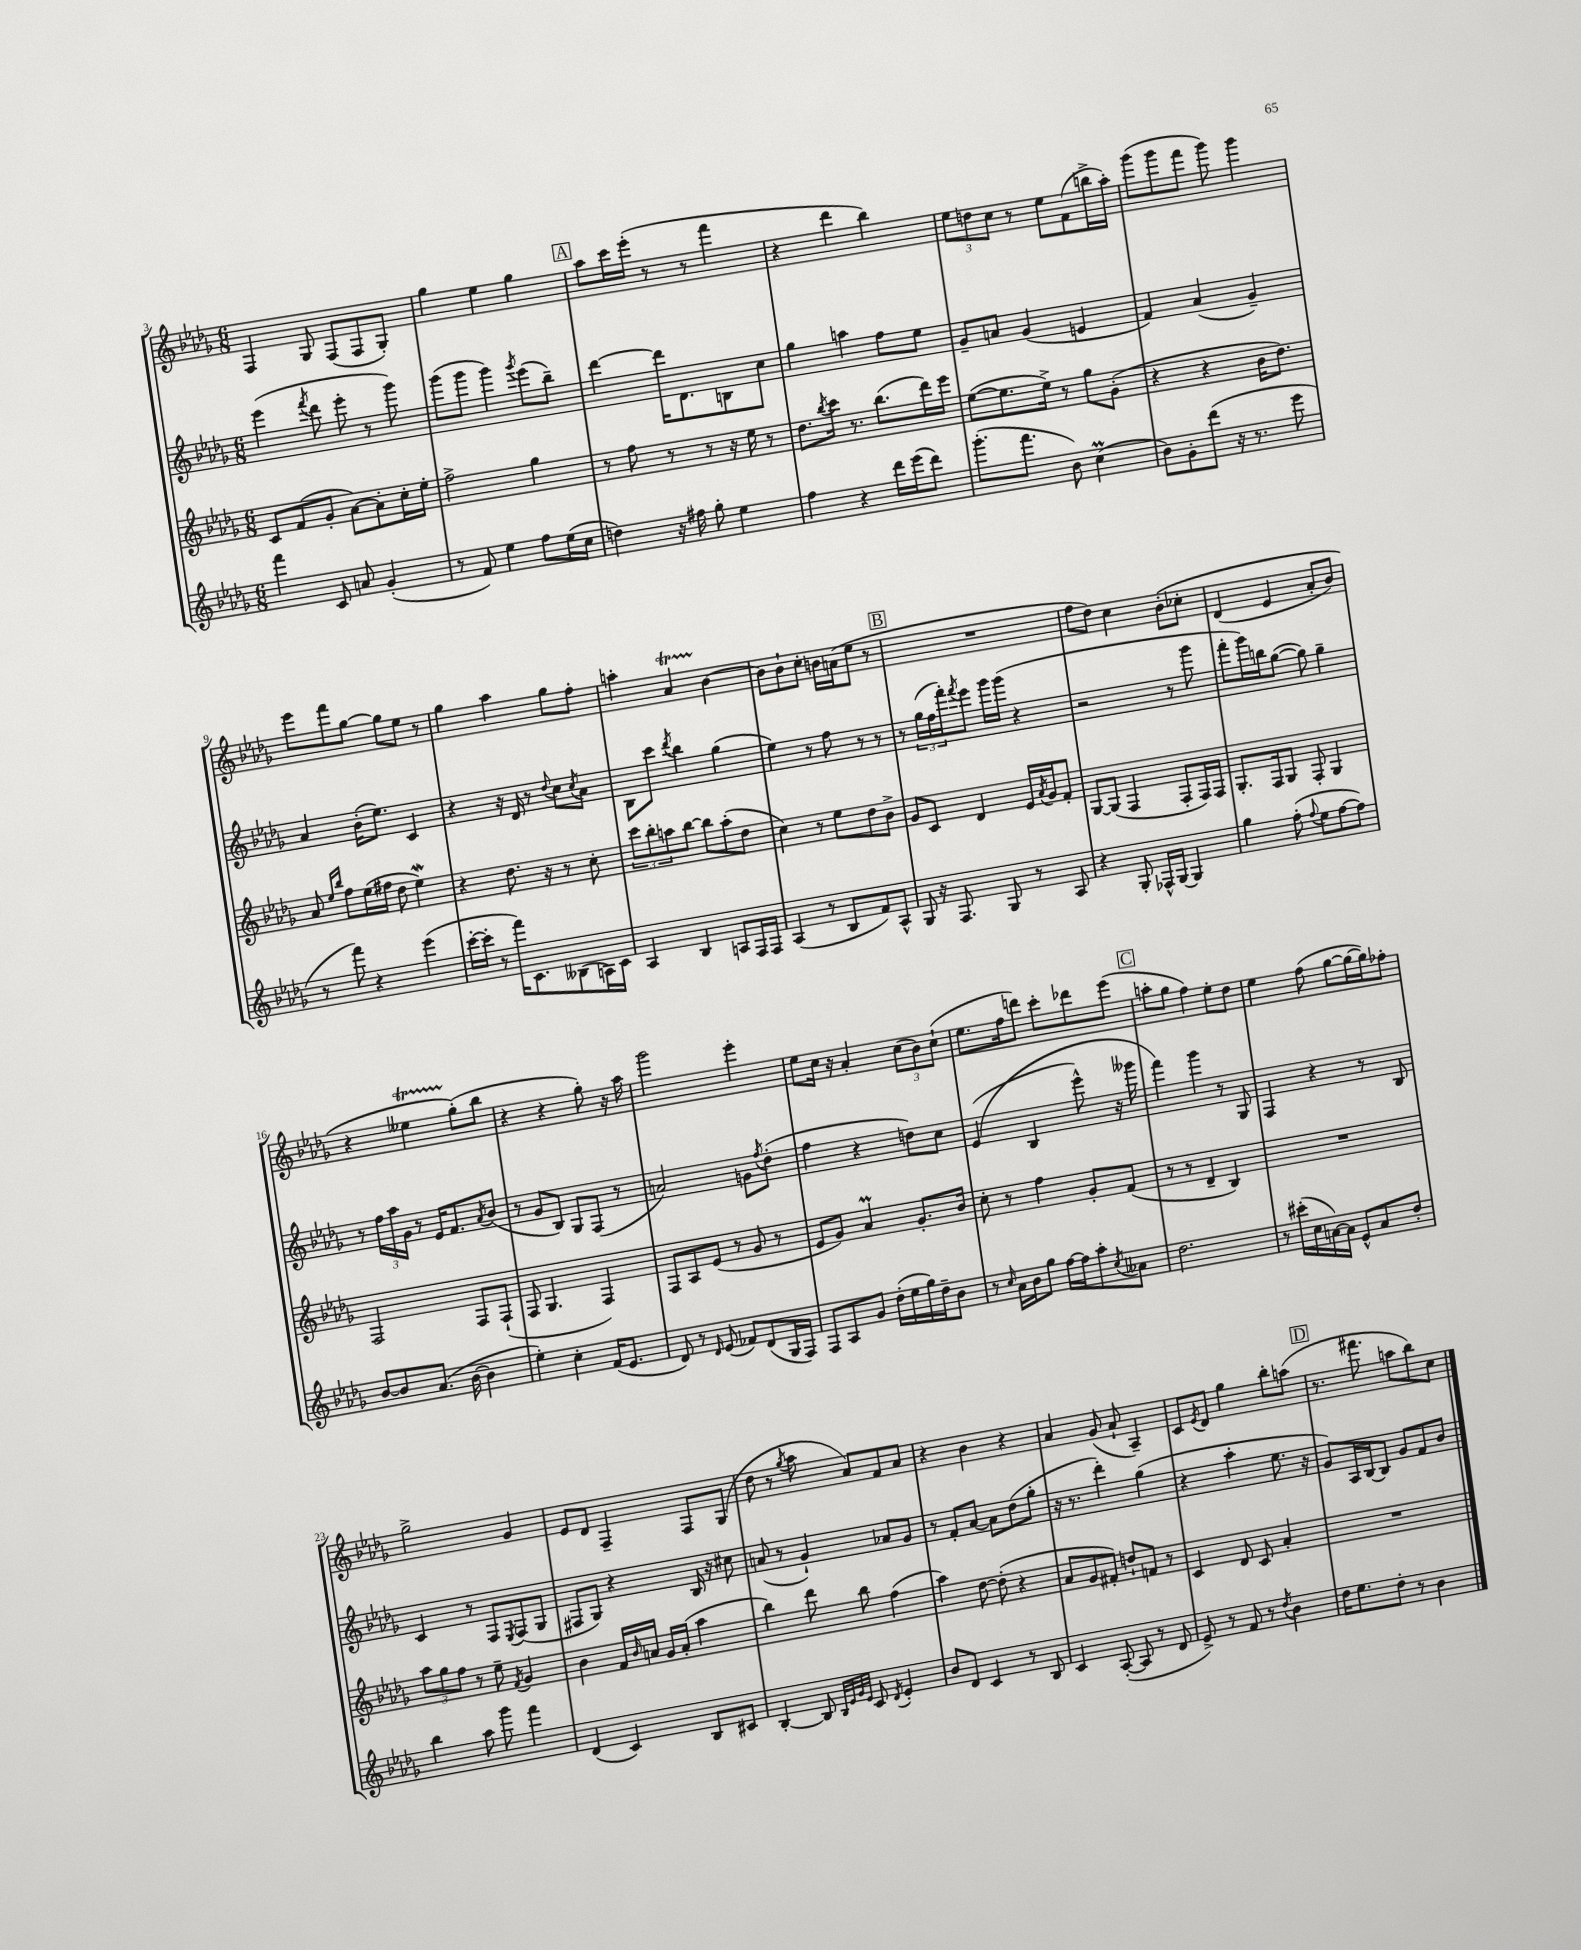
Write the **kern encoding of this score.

**kern	**kern	**kern	**kern
*part4	*part3	*part2	*part1
*staff4	*staff3	*staff2	*staff1
*clefG2	*clefG2	*clefG2	*clefG2
*k[b-e-a-d-g-]	*k[b-e-a-d-g-]	*k[b-e-a-d-g-]	*k[b-e-a-d-g-]
*M6/8	*M6/8	*M6/8	*M6/8
=3	=3	=3	=3
4fff\	8c/L	(4eee-\	4F/
.	(8f/	.	.
.	.	8qfff/	.
8c/	8g-'/J	8ddd-\	8G-/
8an/	[8a-\L)	8eee-'\	(8F/L
(4g-'/	8a-'\]	8r	8F/
.	16cc'\L	8ggg-\)	8G-'/J)
.	16ee-'\JJ	.	.
=4	=4	=4	=4
8r	2ff^\	(8ggg-\L	4gg-\
8f/)	.	8ggg-\J	.
4ee-\	.	4ggg-\)	4ee-\
.	.	8qggg-/	.
8ff\L	4gg-\	(8eee-\L	4gg-\
(16ee-\L	.	8bb-~\J)	.
16cc\JJ	.	.	.
!!LO:REH:place=s1:t=A
=5	=5	=5	=5
4ddn\)	8r	[4ddd-\	8aa-\L
.	8ff\	.	16ccc\L
.	.	.	(16eee-'\JJ
16r	8r	16ddd-\KL]	8r
16ff#X\	.	8.d-\	.
8gg-'\	8r	.	8r
4ee-\	16r	8Bn\	4fff\
.	16ee-\	.	.
.	8r	8cc\J	.
=6	=6	=6	=6
4ff\	8.dd-\L	4gg-\	4r
.	8qbb-/	.	.
.	16ccc\Jk	.	.
4r	8.r	4aan\	4ddd-\
.	(8.bb-\L	.	.
16ddd-\LL	.	8ff\L	4bb-\)
(16eee-\J	.	.	.
8ddd-\J)	16ddd-\L)	8ee-\J	.
.	16eee-\JJ	.	.
=7	=7	=7	=7
(8.ggg-'\L	([8ee-\L	8g-~/L	12ee-\L
.	.	.	12ddn\
.	8.ee-\]	8an/J	.
.	.	.	12cc\J
8.fff\J	.	.	.
.	.	(4g-/	8r
.	16ee-^\Jk)	.	.
8b-\)	8r	.	8ee-\L
(4ccm\	8gg-\L	4en/	(8f\
.	(8g-'\J	.	16bbn^\L
.	.	.	16aa-'\JJ)
=8	=8	=8	=8
8b-\L)	4r	4f/)	(8ggg-\L
8g-'\	.	.	8ggg-\
(8ddd-\J	4r	(4a-/	8fff\J
16r	.	.	8ggg-\)
8.r	.	.	.
.	16b-\KL	4g-~/)	4ggg-\
.	8.dd-\J)	.	.
8eee-\	.	.	.
!!LO:LB:g=z
=9	=9	=9	=9
8r	8a-/	4a-/	8eee-\L
.	16qqee-/LL	.	.
.	16qqbb-/JJ	.	.
8fff\)	8ff\L	.	8fff\
4r	(16ee-\L	(16b-'\KL	[8gg-\J
.	16ff#X\JJ	8.ee-\J)	.
.	8dd-\	.	8gg-\L]
(4eee-\	4ee-W\)	4c/	8ee-\J
.	.	.	8r
=10	=10	=10	=10
[16ccc'\LL	4r	4r	4gg-\
16ccc'\JJ]	.	.	.
8r	.	.	.
16fff\KL)	8.dd-\	16r	4aa-\
8.c\	.	16d-/	.
.	.	8r	.
.	16r	.	.
.	.	8qqdd-/	.
(8B--X\	8r	8cc\L	8gg-\L
.	.	8qcc/	.
16An\L)	8cc'\	8a-\J	8ff'\J
16c\JJ	.	.	.
=11	=11	=11	=11
4A-/	12ccc\L	8B-\L	4aan'\
.	12bb-'\	.	.
.	.	8ccc\J	.
.	12aan\	.	.
.	.	8qddd-/	.
4B-/	[8bb-\J	4bb-\	4a-T/
.	8bb-\L]	.	.
8An/L	(8aa'\	(4gg-\	[4b-\
16F/L	8dd-\J	.	.
16F/JJ	.	.	.
=12	=12	=12	=12
(4A-/	4cc\)	4ee-\)	8b-\L]
.	.	.	8b-`\
8r	8r	8r	8cc'\J
8B-/L	8ee-\L	8ff\	16bn\LL
.	.	.	(16an\J
8f/)	8dd-\	8r	8ee-\J
8A-^^/J	8b-^\J	8r	8r
!!LO:REH:place=s1:t=B
=13	=13	=13	=13
8G-/	8g-/L	8r	2.r
16r	8c/J	(24gg-\LL	.
.	.	24ff\	.
8.F/	.	.	.
.	.	24fff'\J)	.
.	.	8qfff/	.
.	4d-/	8eee-\J	.
8G-/	.	16ggg-\LL	.
.	.	(16ggg-\JJ	.
8r	16e-/LL	4r	.
.	8qa-/	.	.
.	16g-/J	.	.
8A-/	8f'/J	.	.
=14	=14	=14	=14
4r	[8G-/L	2r	8ff\L
.	(8G-/J]	.	8dd-\J)
8G-'/	4F/	.	4cc\
16F-X^^/LL	.	.	.
[16G-/JJ	.	.	.
4G-/]	8F'/L	8r	(8b-'\L
.	16F/L)	8ggg-\	8cc-X'\J
.	16F/JJ	.	.
=15	=15	=15	=15
4gg-\	8.G-'/L	8fff'\L	(4d-/
.	.	16ggg-\L)	.
.	16F/k	16bbn\J	.
(8ff'\	8G-/J	([8gg-\J	4e-/
8qqff/	.	.	.
8ee-\L	8F'/	8gg-\])	.
[8ff\	4G-/	4gg-~\	8a-'/L
8ff\J])	.	.	8b-/J)
!!LO:LB:g=z
=16	=16	=16	=16
[8b-/L	2F/	8r	4r
8b-/]	.	24ff\LL	.
.	.	24aa-\	.
.	.	24g-\JJ	.
(8.a-/J	.	8r	4ee--XT\
.	.	16e-/KL	.
[16b-\	.	8.f/	.
4b-\]	8F/L	.	(8gg-'\L)
.	.	8qa-/	.
.	(8F`/J	(8b-/J	8bb-\J
=17	=17	=17	=17
4ee-'\)	8F/	8r	4r
.	4.G-/	8g-/L	.
4cc'\	.	8B-/J)	4r
.	.	8G-/L	.
(16f/KL	4F/)	(8F/J	8gg-'\)
8.e-/J	.	.	.
.	.	8r	16r
.	.	.	16aa-\
=18	=18	=18	=18
8d-/)	8F/L	2an/)	2ggg-\
8r	8A-/	.	.
16qqd-/	.	.	.
(8e-/	(8e-/J	.	.
8f-X/L)	8r	.	.
(8d-/	8g-/	8gn\L	4eee-'\
.	.	8qff/	.
16G-/L	8r	(8dd-'\J	.
16F/JJ)	.	.	.
=19	=19	=19	=19
8F/L	8e-/L	4ff\	8ee-\L
8A-/	8g-/J)	.	16cc\Jk
.	.	.	16r
8g-/J	4a-M/	4r	4a-'/
(16dd-'\LL	.	.	.
16ee-\	.	.	.
16gg-\)	8.g-'/L	8ddn\L)	(12cc\L
16dd-~\J	.	.	.
.	.	.	12b-\)
8b-\J	.	8cc\J	.
.	.	.	(12cc`\J
.	16b-/Jk	.	.
=20	=20	=20	=20
8r	8cc'\	((4e-/	8.ee-\L
16qqcc/	.	.	.
16a-\LL	8r	.	.
16b-\J	.	.	16ff\k
8gg-\J	4ff\	4B-/	8dddn\J)
[16ff\LL	.	.	8ccc'\L
16ff\J]	.	.	.
8aa-'\	8g-'/L	8eee-^^\)	8ddd-X\
8qcc/	.	.	.
8a--X\J	(8f/J	16r	(8eee-\J
.	.	16ggg--X\	.
!!LO:REH:place=s1:t=C
=21	=21	=21	=21
2.dd-\	8r	4fff\)	8aan'\L
.	8r	.	8gg-\J
.	4d-~/	4ggg-\	4ff\)
.	4B-/)	8r	8ee-'\L
.	.	8G-/	8dd-\J
=22	=22	=22	=22
8r	2.r	4F/	4ee-\
(16ccc#X'\LL	.	.	.
16cc\	.	.	.
[16an\)	.	4r	(8ff\
16a\JJ]	.	.	.
8e-^^/L	.	.	[8gg-\L
8a/	.	8r	16gg-\L_
.	.	.	16gg-\J])
8dd-'/J	.	8B-/	8ff-X'\J
!!LO:LB:g=z
=23	=23	=23	=23
4bb-\	12aa-\L	4c/	2gg-^\
.	12gg-\	.	.
.	12ff\J	.	.
8aa-\	8r	8r	.
8ggg-\	8ee-~\	8F/L	.
.	8qf/	8qE-/	.
4fff\	4g-/	(8F/	4g-/
.	.	8G-/J	.
=24	=24	=24	=24
(4d-/	4b-\	8F#X/L	8e-/L
.	.	8G-/J)	8d-/J
4c/)	16f/LL	4r	4F~/
.	16qqb-/	.	.
.	16an/JJ	.	.
.	16g-/LL	.	.
.	(16a'/JJ	.	.
8B-/L	4aa-\	16B-/	8F/L
.	.	16r	.
8c#X/J	.	8cc#X\	(8G-/J
=25	=25	=25	=25
[4B-'/	4bb-\)	(8an/	8dd-\
.	.	8r	8r
.	.	.	8qgg-/
8B-/]	8ddd-\	4g-`/)	8aa-\
32qqB-/LLL	.	.	.
32qqe-/	.	.	.
32qqg-/	.	.	.
32qqe-/JJJ	.	.	.
8c/	8bb-\	.	8a-/L)
8qd-/	.	.	.
4e-'/	(4ff\	8a-X/L	8f/
.	.	8g-/J	8a-/J
=26	=26	=26	=26
8b-/L	4aa-\)	8r	4r
8d-/J	.	8f'/L	.
4c/	[8dd-\	[8a-/J	4b-\
.	(8dd-'\]	8a-\L]	.
8r	4r	(8dd-\	4r
8B-/	.	8gg-'\J	.
=27	=27	=27	=27
4c/	8a-/L	16r	4a-/
.	.	8.r	.
.	8g-/	.	.
([8A-'/	8f#X'/J)	4ddd-'\)	(8g-/
8A-/]	8ddn`/L	.	8a-`/
8r	8fn/J	(4gg-\	4A-~/)
8d-/	8r	.	.
=28	=28	=28	=28
8e-^/)	4c/	4r	8c/L
.	.	.	8qe-/
8r	.	.	8d-/J
8f/	8d-/	4aa-'\	4gg-\
8r	8c/	.	.
8qdd-/	.	.	.
4b-\	4a-'/	8.ee-\	8bb-'\L
.	.	.	(8aan\J
.	.	16r	.
!!LO:REH:place=s1:t=D
=29	=29	=29	=29
16dd-\KL	2.r	8g-/L)	8.r
8.ee-\	.	.	.
.	.	16A-/L	.
.	.	[16B-/J	8.fff#X\
8dd-'\J	.	8B-/J]	.
8r	.	8g-/L	8aan\L
4b-\	.	8f/	8bb-\)
.	.	8b-/J	8cc\J
==	==	==	==
*-	*-	*-	*-
